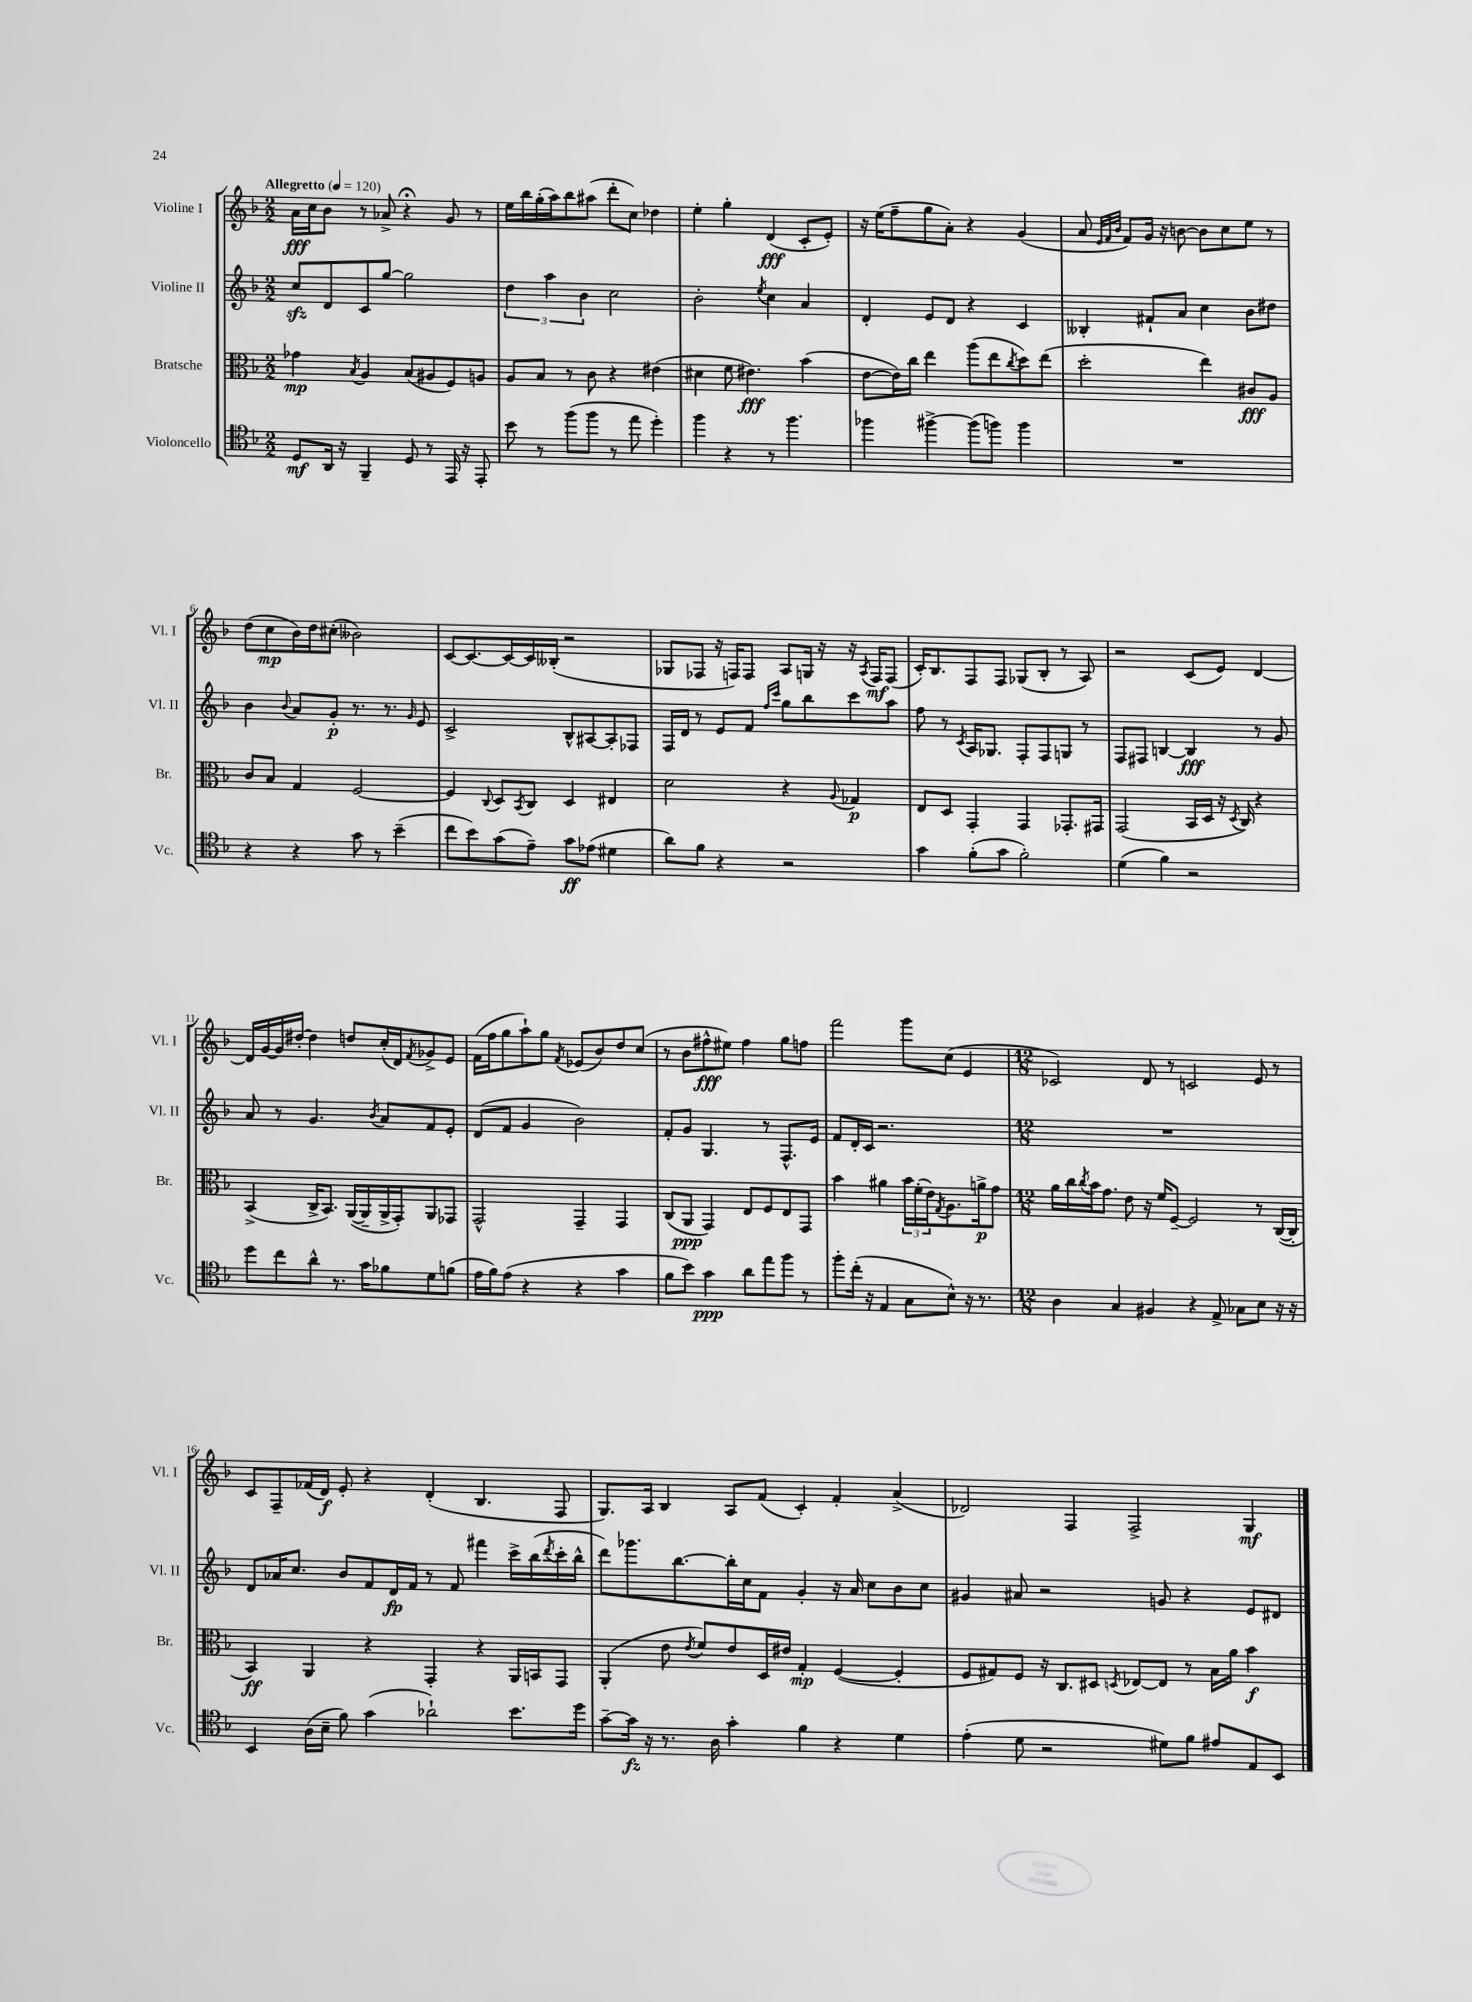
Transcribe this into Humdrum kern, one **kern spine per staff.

**kern	**dynam	**kern	**dynam	**kern	**dynam	**kern	**dynam
*part4	*part4	*part3	*part3	*part2	*part2	*part1	*part1
*staff4	*staff4	*staff3	*staff3	*staff2	*staff2	*staff1	*staff1
*I"Violoncello	*	*I"Bratsche	*	*I"Violine II	*	*I"Violine I	*
*I'Vc.	*	*I'Br.	*	*I'Vl. II	*	*I'Vl. I	*
*clefC4	*	*clefC3	*	*clefG2	*	*clefG2	*
*k[b-]	*	*k[b-]	*	*k[b-]	*	*k[b-]	*
*M2/2	*	*M2/2	*	*M2/2	*	*M2/2	*
*MM120	*	*MM120	*	*MM120	*	*MM120	*
=1	=1	=1	=1	=1	=1	=1	=1
!	!	!	!	!	!	!LO:TX:a:B:t=Allegretto	!
8D/L	mf	4g-X\	mp	8cczz/L	.	16a\LL	fff
.	.	.	.	.	.	16cc\J	.
16AA/Jk	.	.	.	8d/	.	8b-\J	.
16r	.	.	.	.	.	.	.
.	.	8qB-/	.	.	.	.	.
4FF~/	.	4A/	.	8c/	.	8r	.
.	.	.	.	[8gg/J	.	8a-X^/	.
8D/	.	(8B-/L	.	2gg\]	.	4r;<	.
8r	.	8A#X/	.	.	.	.	.
16EE/	.	8F/)	.	.	.	8g/	.
16r	.	.	.	.	.	.	.
8EE'/	.	8An/J	.	.	.	8r	.
=2	=2	=2	=2	=2	=2	=2	=2
8b-\	.	8A/L	.	6dd\	.	16ee\LL	.
.	.	.	.	.	.	16bb-\	.
8r	.	8B-/J	.	.	.	(16gg'\	.
.	.	.	.	6aa\	.	.	.
.	.	.	.	.	.	16aa\J)	.
(8ff\L	.	8r	.	.	.	8bb-\	.
.	.	.	.	6b-\	.	.	.
8ff\J	.	8c\	.	.	.	(8aa#X\J	.
8r	.	4r	.	2cc\	.	8ddd'\L	.
8ee\	.	.	.	.	.	8cc\J)	.
4dd'\)	.	(4e#X\	.	.	.	4dd-X\	.
=3	=3	=3	=3	=3	=3	=3	=3
4ff\	.	4d#X\	.	2b-'\	.	4ee'\	.
4r	.	8f\	.	.	.	4gg'\	.
.	.	4.e#X\)	fff	.	.	.	.
.	.	.	.	8qee/	.	.	.
8r	.	.	.	4cc\	.	(4d/	fff
4.ff\	.	.	.	.	.	.	.
.	.	(4b-\	.	4a/	.	8c'/L	.
.	.	.	.	.	.	8e'/J)	.
=4	=4	=4	=4	=4	=4	=4	=4
4ff-X\	.	[8e\L	.	4d'/	.	16r	.
.	.	.	.	.	.	(16ee\KL	.
.	.	16e\L])	.	.	.	8ff~\	.
.	.	16cc\JJ	.	.	.	.	.
[4ff#X^\	.	4ee\	.	8e/L	.	8gg\	.
.	.	.	.	8d/J	.	8a'\J)	.
(8ff#\L]	.	(8aa\L	.	4r	.	4r	.
8ffn\J)	.	8ee\	.	.	.	.	.
.	.	8qcc/	.	.	.	.	.
4ff\	.	8dd\)	.	4c/	.	(4g/	.
.	.	(8ee\J	.	.	.	.	.
=5	=5	=5	=5	=5	=5	=5	=5
1r	.	2dd'\	.	4B--X'/	.	8a/	.
.	.	.	.	.	.	32qqe/LLL	.
.	.	.	.	.	.	32qqf/	.
.	.	.	.	.	.	32qqb-/JJJ	.
.	.	.	.	.	.	8f/L)	.
.	.	.	.	8f#X`/L	.	16g/Jk	.
.	.	.	.	.	.	16r	.
.	.	.	.	8a/J	.	[8bn\	.
.	.	4ee\)	.	4cc\	.	8b\L]	.
.	.	.	.	.	.	8cc\	.
.	.	8c#X/L	fff	8b-\L	.	8ee\J	.
.	.	8A/J	.	8dd#X\J	.	8r	.
!!LO:LB:g=z
=6	=6	=6	=6	=6	=6	=6	=6
4r	.	8c/L	.	4b-\	.	(8dd\L	.
.	.	8B-/J	.	.	.	8cc\	mp
.	.	.	.	8qqb-/	.	.	.
4r	.	4G/	.	8a/L	.	16b-\L)	.
.	.	.	.	.	.	16dd\J	.
.	.	.	.	8g'/J	p	(8cc#X'\J	.
8g\	.	[2F/	.	8.r	.	2b--X\)	.
8r	.	.	.	.	.	.	.
.	.	.	.	8.r	.	.	.
(4b-~\	.	.	.	.	.	.	.
.	.	.	.	16qqg/	.	.	.
.	.	.	.	8e/	.	.	.
=7	=7	=7	=7	=7	=7	=7	=7
8cc\L	.	4F/]	.	2c^/	.	[8c/L	.
8b-\)	.	.	.	.	.	8.c/_	.
.	.	8qqC/	.	.	.	.	.
(8g\	.	8D/L	.	.	.	.	.
.	.	.	.	.	.	16c/L_	.
.	.	8qBB-/	.	.	.	.	.
8e~\J)	.	8C/J	.	.	.	16c/]	.
.	.	.	.	.	.	(16B--X'/JJ	.
8g\L	ff	4D/	.	8B-^^/L	.	2r	.
(8e-X\J	.	.	.	[8A#X/	.	.	.
4d#X\	.	4E#X/	.	8A#'/]	.	.	.
.	.	.	.	8F-X/J	.	.	.
=8	=8	=8	=8	=8	=8	=8	=8
8a\L)	.	2d\	.	16F/LL	.	8G-X/L	.
.	.	.	.	16d/JJ	.	.	.
8f\J	.	.	.	8r	.	8F-X/J	.
4r	.	.	.	8e/L	.	16r	.
.	.	.	.	.	.	16Fn/KL)	.
.	.	.	.	8f/J	.	8F/J	.
.	.	.	.	16qqff/LL	.	.	.
.	.	.	.	16qqccc/JJ	.	.	.
2r	.	4r	.	8gg\L	.	8A/L	.
.	.	.	.	8bb-\	.	16Gn/Jk	.
.	.	.	.	.	.	16r	.
.	.	8qqA/	.	.	.	.	.
.	.	4G-X/	p	8ccc\	.	16r	.
.	.	.	.	.	.	8qA/	.
.	.	.	.	.	.	16F/KL	mf
.	.	.	.	8aa\J	.	(8F/J	.
=9	=9	=9	=9	=9	=9	=9	=9
4g\	.	8E/L	.	8ff\	.	16c'/KL)	.
.	.	.	.	.	.	8.B-/	.
.	.	8D/J	.	8r	.	.	.
.	.	.	.	8qc/	.	.	.
(8f'\L	.	4GG'/	.	16A/KL	.	8F/	.
.	.	.	.	8.G-X/J	.	.	.
8g\J	.	.	.	.	.	8F/J	.
2f'\)	.	4GG/	.	8F'/L	.	(8G-X/L	.
.	.	.	.	8F/	.	8B-'/J	.
.	.	8.GG-X'/L	.	8Gn/J	.	8r	.
.	.	.	.	8r	.	8A/)	.
.	.	16GG#X/Jk	.	.	.	.	.
=10	=10	=10	=10	=10	=10	=10	=10
(4d\	.	(2GG/	.	8F/L	.	2r	.
.	.	.	.	8F#X/J	.	.	.
4f\)	.	.	.	[4Bn/	.	.	.
2r	.	16BB-/LL	.	4B/]	fff	(8c/L	.
.	.	16D/JJ	.	.	.	.	.
.	.	16r	.	.	.	8e/J)	.
.	.	8qD/	.	.	.	.	.
.	.	16C/)	.	.	.	.	.
.	.	4r	.	8r	.	[4d/	.
.	.	.	.	8g/	.	.	.
!!LO:LB:g=z
=11	=11	=11	=11	=11	=11	=11	=11
8dd\L	.	(4BB-^/	.	8a/	.	16d/LL]	.
.	.	.	.	.	.	[16g/	.
8cc\	.	.	.	8r	.	16g/]	.
.	.	.	.	.	.	[16dd#X'/JJ	.
8a^^\J	.	16C^/KL	.	4.g/	.	4dd#\]	.
.	.	8.BB-/J)	.	.	.	.	.
8.r	.	.	.	.	.	.	.
.	.	([16AA/LL	.	.	.	8ddn/L	.
16g\KL	.	16AA~/]	.	.	.	.	.
.	.	.	.	8qb-/	.	.	.
8f-X\	.	16AA^/	.	8a/L	.	(16cc'/L	.
.	.	16GG'/J)	.	.	.	16d/J)	.
.	.	.	.	.	.	8qf/	.
8d\	.	8AA/	.	8f/	.	8g-X^/	.
(8fn\J	.	8GG-X/J	.	8e'/J	.	8e/J	.
=12	=12	=12	=12	=12	=12	=12	=12
16e\LL	.	2GG^^/	.	(8d/L	.	(16f\LL	.
16f\J)	.	.	.	.	.	16ff\J	.
(8e\J	.	.	.	8f/J	.	8gg\	.
4r	.	.	.	4g/	.	8aa`\)	.
.	.	.	.	.	.	8gg\J	.
.	.	.	.	.	.	8qf/	.
4r	.	4GG~/	.	2b-\)	.	(8e-X/L	.
.	.	.	.	.	.	8b-/)	.
4g\	.	4GG/	.	.	.	8dd/	.
.	.	.	.	.	.	(8cc/J	.
=13	=13	=13	=13	=13	=13	=13	=13
8f\L	.	(8C/L	.	8f'/L	.	8r	.
8b-\J)	.	8AA/J	ppp	8g/J	.	8b-\L	.
4g\	ppp	4GG/)	.	4.G/	.	8ff#X^^\	fff
.	.	.	.	.	.	8ee#X\J)	.
8a\L	.	8E/L	.	.	.	4ff#\	.
8ee\	.	8F/	.	8r	.	.	.
8ff\J	.	8E/	.	8.F^^/L	.	8gg\L	.
8r	.	8GG/J	.	.	.	8ffn\J	.
.	.	.	.	16e/Jk	.	.	.
=14	=14	=14	=14	=14	=14	=14	=14
8ff'\L	.	4b-\	.	8f/L	.	2fff\	.
(16cc'\Jk	.	.	.	16d'/L	.	.	.
16r	.	.	.	16c/JJ	.	.	.
4E/	.	4a#X\	.	2.r	.	.	.
8G\L	.	24b-\LL	.	.	.	8ggg\L	.
.	.	(24f'\	.	.	.	.	.
.	.	24e\J)	.	.	.	.	.
.	.	8qG/	.	.	.	.	.
8B-^^\J)	.	8.A\	.	.	.	(8cc\J	.
16r	.	.	.	.	.	4e/	.
8.r	.	16an^\k	p	.	.	.	.
.	.	8g\J	.	.	.	.	.
=15	=15	=15	=15	=15	=15	=15	=15
*M12/8	*	*M12/8	*	*M12/8	*	*M12/8	*
4A\	.	16a\LL	.	1.r	.	2c-X/)	.
.	.	16cc\	.	.	.	.	.
.	.	8qcc/	.	.	.	.	.
.	.	16b-\J	.	.	.	.	.
.	.	8.g\J	.	.	.	.	.
4G/	.	.	.	.	.	.	.
.	.	8e\	.	.	.	.	.
4F#X/	.	16r	.	.	.	8d/	.
.	.	16f/KL	.	.	.	.	.
.	.	[8F~/J	.	.	.	8r	.
4r	.	2F/]	.	.	.	2cn/	.
8E^/	.	.	.	.	.	.	.
8G-X\L	.	.	.	.	.	.	.
8B-\J	.	8r	.	.	.	8e/	.
16r	.	([16C/LL	.	.	.	8r	.
16r	.	16C'/JJ]	.	.	.	.	.
!!LO:LB:g=z
=16	=16	=16	=16	=16	=16	=16	=16
4BB-/	.	4BB-/)	ff	8d/L	.	8c/L	.
.	.	.	.	16a-X/K	.	8F~/	.
.	.	.	.	8.cc/J	.	.	.
(16A\LL	.	4AA/	.	.	.	(16f-X/L	.
16B-~\JJ	.	.	.	.	.	16d/JJ)	f
8f\)	.	.	.	8b-/L	.	8e'/	.
(4g\	.	4r	.	8f/	.	4r	.
.	.	.	.	16d/L	fp	.	.
.	.	.	.	16f/JJ	.	.	.
2a-X`\)	.	4GG'/	.	8r	.	(4d'/	.
.	.	.	.	8f/	.	.	.
.	.	4r	.	4fff#X\	.	4.B-/	.
8.b-\L	.	16AA/LL	.	16ccc^\LL	.	.	.
.	.	16BBn/J	.	(16bb-\	.	.	.
.	.	.	.	8qddd/	.	.	.
.	.	8GG/J	.	16ccc'\	.	8F/	.
16dd\Jk	.	.	.	16bb-^^\JJ	.	.	.
=17	=17	=17	=17	=17	=17	=17	=17
[8g~\L	.	(4AA'/	.	8ddd\L)	.	8.G/L)	.
16g\Jk]	fz	.	.	8.ggg-X\	.	.	.
16r	.	.	.	.	.	16A/Jk	.
8.r	.	8e\	.	.	.	4B-/	.
.	.	.	.	[8.bb-\	.	.	.
.	.	8qe/	.	.	.	.	.
.	.	8f/L)	.	.	.	.	.
16A\	.	.	.	.	.	.	.
4g'\	.	8e/	.	16bb-'\L]	.	8A/L	.
.	.	.	.	16cc\J	.	.	.
.	.	16D/L	.	8f\J	.	(8f/J	.
.	.	16e#X/JJ	.	.	.	.	.
4f\	.	4G'/	mp	4g'/	.	4c'/)	.
4r	.	([4F/	.	16r	.	4f'/	.
.	.	.	.	16a/	.	.	.
.	.	.	.	8cc\L	.	.	.
4d\	.	4F'/]	.	8b-\	.	(4a^/	.
.	.	.	.	8cc\J	.	.	.
=18	=18	=18	=18	=18	=18	=18	=18
(4e'\	.	8F/L	.	4g#X/	.	2d-X/)	.
.	.	8G#X/)	.	.	.	.	.
8d\	.	8F/J	.	8a#X/	.	.	.
2r	.	16r	.	2r	.	.	.
.	.	8.C/L	.	.	.	.	.
.	.	.	.	.	.	4F/	.
.	.	8D#X/J	.	.	.	.	.
.	.	8qDn/	.	.	.	.	.
.	.	[8E-X/L	.	.	.	2F^/	.
8d#X\L)	.	8E-/J]	.	8gn/	.	.	.
8f\J	.	8r	.	4r	.	.	.
8e#X/L	.	16B-\LL	.	.	.	.	.
.	.	16a\JJ	.	.	.	.	.
8E/	.	4b-\	f	8e/L	.	4G/	mf
8BB-/J	.	.	.	8d#X/J	.	.	.
==	==	==	==	==	==	==	==
*-	*-	*-	*-	*-	*-	*-	*-
